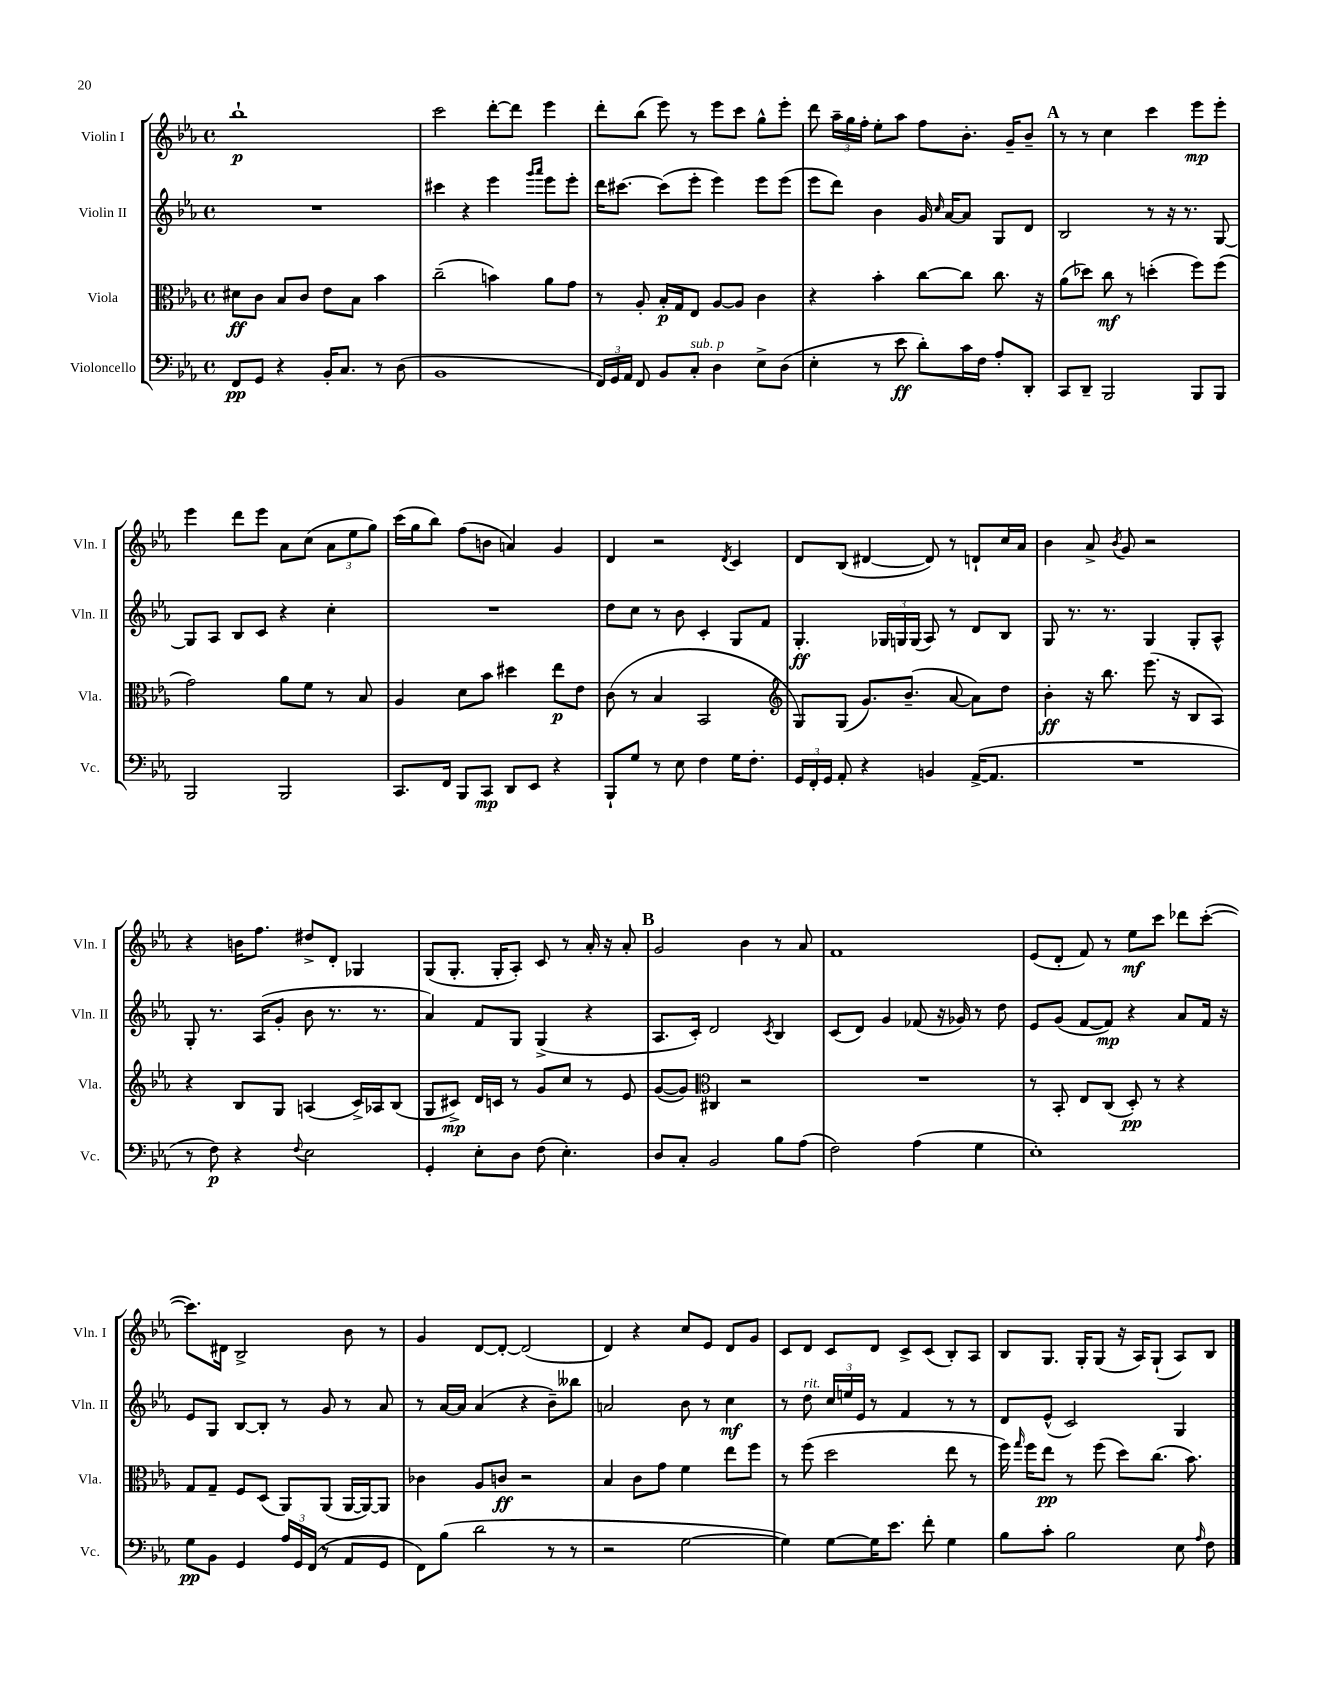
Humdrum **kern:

**kern	**kern	**kern	**kern
*staff4	*staff3	*staff2	*staff1
*clefF4	*clefC3	*clefG2	*clefG2
*k[b-e-a-]	*k[b-e-a-]	*k[b-e-a-]	*k[b-e-a-]
*M4/4	*M4/4	*M4/4	*M4/4
*met(c)	*met(c)	*met(c)	*met(c)
8FF	8d#	1r	1bb-`
8GG	8c	.	.
4r	8B-	.	.
.	8c	.	.
16BB-'	8e-	.	.
8.C	.	.	.
.	8B-	.	.
8r	4b-	.	.
(8D	.	.	.
=	=	=	=
1BB-	(2cc~	4ccc#	2ccc
.	.	4r	.
.	4b)	4eee-	[8ddd'
.	.	.	8ddd]
.	.	16qqggg	.
.	.	16qqaaa-	.
.	8a-	8eee-	4eee-
.	8g	8eee-'	.
=	=	=	=
24FF)	8r	16ddd	8ddd'
24GG	.	.	.
.	.	[8.ccc#	.
24AA-	.	.	.
8FF	8A-'	.	(8bb-
8BB-	16B-'	(8ccc#]	8eee-)
.	16G	.	.
8C'	8E-	8eee-'	8r
4D	[8A-	4eee-)	8eee-
.	8A-]	.	8ccc
8E-^	4c	8eee-	8gg^^
(8D	.	(8eee-	8eee-'
=	=	=	=
4E-'	4r	8eee-	8ddd
.	.	8ddd)	24aa-~
.	.	.	24gg
.	.	.	24ff'
8r	4b-'	4b-	8ee-'
8e-	.	.	8aa-
8d')	[8cc	16g	8ff
.	.	16qqcc	.
.	.	[16a-	.
16c	8cc]	8a-]	8.b-'
16F	.	.	.
8A-'	8.cc	8G	.
.	.	.	16g~
8DD'	.	8d	8b-~
.	16r	.	.
=	=	=	=
8CC	(8a-	2B-	8r
8DD~	8dd-)	.	8r
2BBB-	8cc	.	4cc
.	8r	.	.
.	(4dd'	8r	4ccc
.	.	16r	.
.	.	8.r	.
8BBB-	8ff)	.	8eee-
8BBB-	(8ff	[8G	8eee-'
=	=	=	=
2BBB-	2g)	8G]	4eee-
.	.	8A-	.
.	.	8B-	8ddd
.	.	8c	8eee-
2BBB-	8a-	4r	8a-
.	8f	.	(8cc
.	8r	4cc'	12a-
.	.	.	12ee-
.	8B-	.	.
.	.	.	12gg)
=	=	=	=
8.CC	4A-	1r	(16ccc
.	.	.	16gg
.	.	.	8bb-)
16FF	.	.	.
8BBB-	8d	.	(8ff
8CC	8b-	.	8b
8DD	4dd#	.	4a)
8EE-	.	.	.
4r	8ee-	.	4g
.	8e-	.	.
=	=	=	=
8BBB-`	(8c	8dd	4d
8G	8r	8cc	.
8r	4B-	8r	2r
8E-	.	8b-	.
4F	2BB-	4c'	.
.	.	.	8qd
16G	.	8G	4c
8.F'	.	.	.
.	.	8f	.
=	=	=	=
*	*clefG2	*	*
24GG	8G)	4.G'	8d
24FF'	.	.	.
24GG	.	.	.
8AA-'	(8G	.	(8B-
4r	8.g)	.	[4d#
.	.	24G-	.
.	.	24G	.
.	(8.b-~	.	.
.	.	(24G	.
4BB	.	8A-)	8d#])
.	[8a-	8r	8r
([16AA-^	8a-])	8d	8d`
8.AA-]	.	.	.
.	8dd	8B-	16cc
.	.	.	16a-
=	=	=	=
1r	4b-'	8G	4b-
.	.	8.r	.
.	16r	.	8a-^
.	8.bb-	8.r	.
.	.	.	8qb-
.	.	.	8g
.	(8.eee-	4G	2r
.	16r	.	.
.	8B-	8G'	.
.	8A-)	8A-^^	.
=	=	=	=
8r	4r	8G'	4r
8F)	.	8.r	.
4r	8B-	.	16b
.	.	(16A-	8.ff
.	8G	8g'	.
8qqF	.	.	.
2E-	(4A	8b-	8dd#^
.	.	8.r	8d'
.	16c^)	.	4G-
.	16A-	8.r	.
.	(8B-	.	.
=	=	=	=
4GG'	8G	4a-)	(8G
.	8c#^)	.	8.G'
8E-'	16d	8f	.
.	16c	.	16G'
8D	8r	8G	8A-')
(8F	8g	(4G^	8c
4.E-')	8cc	.	8r
.	8r	4r	16a-'
.	.	.	16r
.	8e-	.	8a-'
=	=	=	=
8D	([8g	8.A-	2g
8C'	8g])	.	.
.	.	16c')	.
*	*clefC3	*	*
2BB-	4C#	2d	.
.	2r	.	4b-
.	.	8qc	.
8B-	.	4B-	8r
(8A-	.	.	8a-
=	=	=	=
2F)	1r	(8c	1f
.	.	8d)	.
.	.	4g	.
(4A-	.	(8f-	.
.	.	16r	.
.	.	16g-)	.
4G	.	8r	.
.	.	8dd	.
=	=	=	=
1E-')	8r	8e-	(8e-
.	8BB-'	(8g	8d'
.	8E-	[8f	8f)
.	(8C	8f])	8r
.	8D')	4r	8ee-
.	8r	.	8ccc
.	4r	8a-	8ddd-
.	.	16f	([8ccc'
.	.	16r	.
=	=	=	=
8G	8G	8e-	8.ccc])
8BB-	8G~	8G	.
.	.	.	16d#
4GG	8F	[8B-	2B-^
.	(8D	8B-']	.
24A-	8AA-)	8r	.
24GG	.	.	.
(24FF	.	.	.
8r	(8AA-	8g	.
8AA-	[16AA-	8r	8b-
.	16AA-_)	.	.
8GG	8AA-]	8a-	8r
=	=	=	=
8FF)	4c-	8r	4g
(8B-	.	[16a-	.
.	.	16a-]	.
2d	8A-	(4a-	[8d
.	8c	.	8d'_
.	2r	4r	(2d]
8r	.	8b-~)	.
8r	.	8bb--	.
=	=	=	=
2r	4B-	2a	4d)
.	8c	.	4r
.	8g	.	.
[2G	4f	8b-	8cc
.	.	8r	8e-
.	8ee-	4cc	8d
.	8ff	.	8g
=	=	=	=
4G])	8r	8r	8c
.	(8ff	8dd	8d
[8G	2dd	24cc	8c
.	.	24ee	.
.	.	24e-	.
16G]	.	8r	8d
8.e-	.	.	.
.	.	4f	8c^
8f'	.	.	(8c
4G	8ee-	8r	8B-')
.	8r	8r	8A-
=	=	=	=
8B-	16ff)	8d	8B-
.	16qqgg	.	.
.	16ff	.	.
8c'	8ee-	(8e-^^	8.G
2B-	8r	2c)	.
.	.	.	16G'
.	(8ff	.	(8G
.	8dd)	.	16r
.	.	.	16A-)
.	(8.cc	.	(8G`
8E-	.	4G	8A-)
.	8.b-)	.	.
16qqA-	.	.	.
8F	.	.	8B-
==	==	==	==
*-	*-	*-	*-
